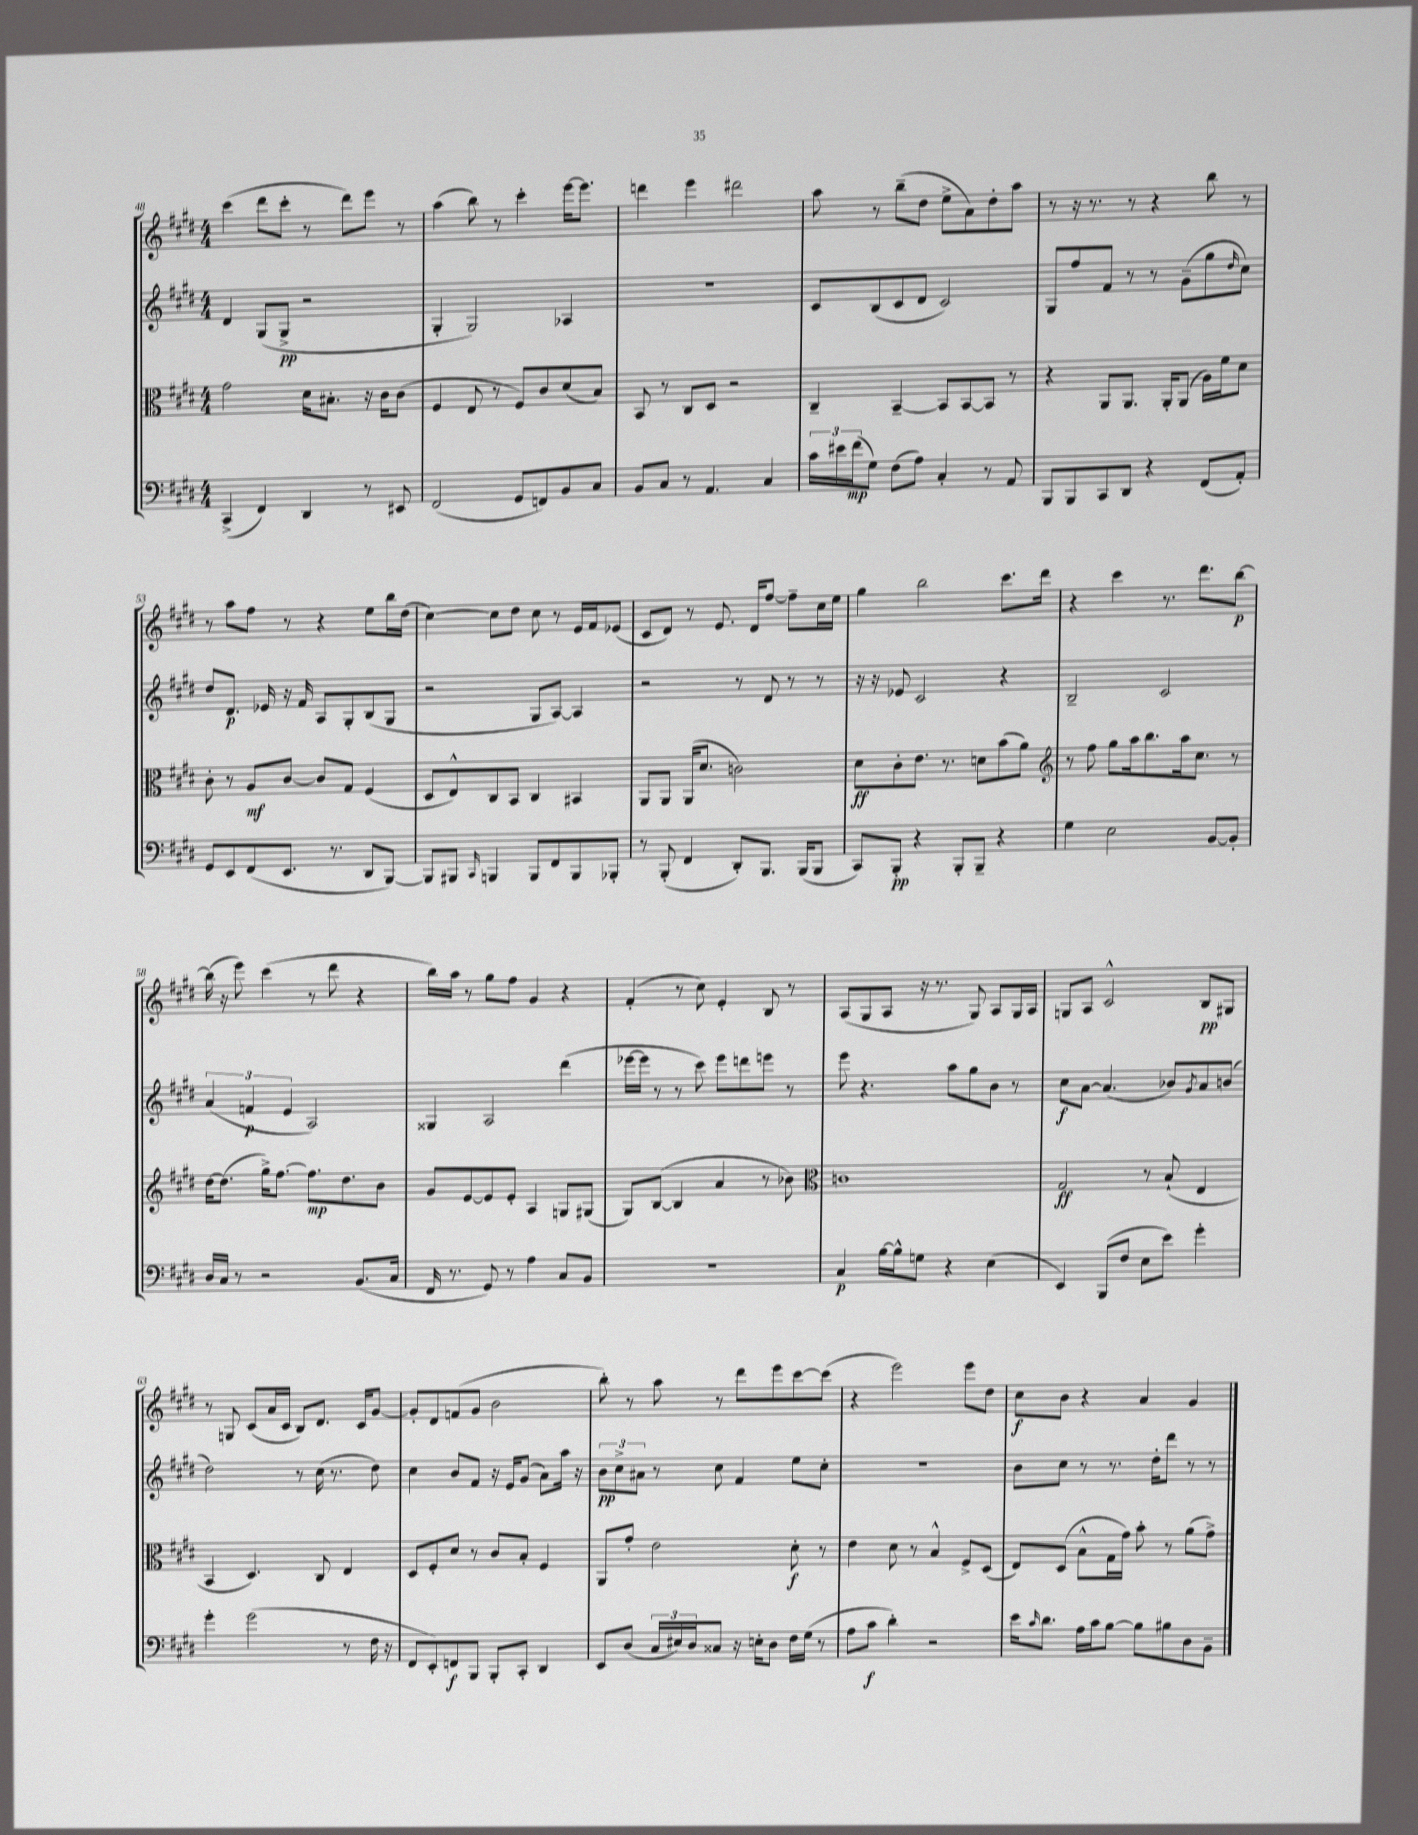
<<
\new StaffGroup <<
\new Staff = "s0" {
    \clef treble \key e \major \numericTimeSignature \time 4/4
    cis'''4( dis'''8 cis'''8-. r8 dis'''8) e'''8 r8 |
    a''4( b''8) r8 cis'''4-. e'''16~ e'''8. |
    d'''4 e'''4 dis'''2 |
    a''8 r8 b''8--( dis''8 e''8-> a'8) dis''8-. a''8 |
    r8 r16 r8. r8 r4 b''8 r8 |
    r8 a''8 fis''8 r8 r4 e''8 b''16 dis''16( |
    cis''4~) cis''8 dis''8 cis''8 r8 e'16 fis'16 ees'8( |
    cis'8 dis'8) r8 e'8. dis'16 fis''8~ fis''8-- cis''16 e''16 |
    gis''4 b''2 cis'''8. dis'''16 |
    r4 cis'''4 r8. dis'''8. b''8~\p |
    b''16( r16 e'''8) cis'''4( r8 dis'''8 r4 |
    b''16) a''16 r8 gis''8 fis''8 gis'4 r4 |
    fis'4-.( r8 cis''8) e'4-. b8 r8 |
    a8( gis8 a8 r16 r8. gis8) a8 gis16 a16 |
    g8 a8 cis'2-^ b8\pp gis8 |
    r8 g8 cis'8( a'16 cis'16 b8) dis'8. cis'16 gis'8~ |
    gis'8-. dis'8 f'8( gis'8 b'2 |
    b''8-.) r8 a''8 r8 dis'''8 e'''8 cis'''8~ cis'''8( |
    r4 e'''2) e'''8 dis''8 |
    cis''8\f b'8 r4 a'4 gis'4 \bar "|." |
}
\new Staff = "s1" {
    \clef treble \key e \major \numericTimeSignature \time 4/4
    dis'4 gis8( gis8->\pp r2 |
    gis4-. gis2) aes4 |
    R1 |
    cis'8 b8( cis'8 dis'8 cis'2) |
    gis8 fis''8 fis'8 r8 r8 gis'8--( gis''8 \grace { dis''16 } cis''8) |
    dis''8 dis'8.\p ees'16 r16 fis'16 a8 gis8-. b8( gis8 |
    r2 gis8 a8~) a4 |
    r2 r8 dis'8 r8 r8 |
    r16 r16 ees'8 cis'2 r4 |
    b2-- cis'2 |
    \tuplet 3/2 { a'4( f'4\p e'4 } a2) |
    gisis4 a2 dis'''4( |
    ees'''16~ ees'''16 r8 r8 cis'''8) ees'''8 d'''8 e'''8 r8 |
    e'''8 r4. a''8 gis''8 b'8 r8 |
    cis''8\f a'8~ a'4.( bes'8) \acciaccatura { gis'8 } a'8 b'8( |
    dis''2) r8 cis''16( r8. dis''8) |
    cis''4 b'8 fis'8 r16 e'16 gis'8( a'8) a''16 r16 |
    \tuplet 3/2 { b'8\pp cis''8-> ais'8 } r8 cis''8 fis'4 e''8 cis''8-. |
    R1 |
    b'8 cis''8 r8 r8. dis''16-. dis'''8 r8 r8 \bar "|." |
}
\new Staff = "s2" {
    \clef alto \key e \major \numericTimeSignature \time 4/4
    gis'2 dis'16 bis8.-. r16 cis'16 cis'8( |
    fis4 e8 r8 fis8) cis'8 dis'8( b8) |
    b,8 r8 cis8 dis8 r2 |
    cis4-- b,4~-- b,8 b,8~ b,8 r8 |
    r4 a,8 a,8. a,16-. a,8( a16) fis'16 dis'8 |
    cis'8-. r8 a8\mf cis'8~ cis'8 gis8 fis4( |
    dis8 e8-^) cis8 b,8 cis4 bis,4 |
    a,8 a,8 a,16( dis'8. c'2) |
    dis'8\ff cis'8-. e'8. r8. d'8 b'8( a'8) |
    \clef treble r8 fis''8 gis''8 a''16 b''8. a''16 cis''8. r8 |
    dis''16~ dis''8.( gis''16->) fis''8.~ fis''8.\mp dis''8. b'8 |
    gis'8 e'8~ e'8 e'8-. a4 g8 gis8( |
    gis8) b8~( b4 a'4 r8 bes'8) |
    \clef alto c'1 |
    gis2\ff r8 b8-!( e4 |
    b,4 dis4.) cis8 e4 |
    dis8 fis8-. dis'8 r8 cis'8 b8-. fis4 |
    a,8 gis'8-. e'2 dis'8-.\f r8 |
    e'4 dis'8 r8 b4-^ fis8-> dis8( |
    e8) dis8( b8-^ gis16 gis'16) b'8-. r8 a'8( gis'8->) \bar "|." |
}
\new Staff = "s3" {
    \clef bass \key e \major \numericTimeSignature \time 4/4
    cis,4->( fis,4) dis,4 r8 eis,8 |
    fis,2( gis,8 f,8) b,8 cis8 |
    b,8 cis8 r8 a,4. cis4 |
    \tuplet 3/2 { cis'16 eis'16 fis'16\mp( } gis8) fis8( a8) cis4-. r8 a,8 |
    b,,8 b,,8 cis,8 dis,8 r4 fis,8( a,8-.) |
    gis,8 e,8 fis,8( e,8. r8. dis,8 b,,8~) |
    b,,8 bis,,8 \grace { cis,16 } b,,4 b,,8 fis,8 b,,8 bes,,8-. |
    r8 b,,8-.( fis,4 dis,8-.) b,,8. b,,16( b,,8 |
    cis,8) b,,8-.\pp r4 b,,8-. b,,8-- r4 |
    gis4 e2 b,8~ b,8-. |
    dis16 cis16 r8 r2 b,8.( cis16 |
    fis,16 r8. gis,8) r8 a4 cis8 b,8 |
    R1 |
    cis4\p b16~ b16-^ g8 r4 e4( |
    e,4) b,,8( fis8 e8 e'8) gis'4-. |
    gis'4-. gis'2( r8 fis16 r16 |
    fis,8 e,8-.) f,8\f b,,8 b,,8-. cis,8-. dis,4 |
    e,8 dis8( \tuplet 3/2 { cis16 eis16) dis16 } cisis8 r16 e16-. dis8 fis16 gis16( r8 |
    a8 cis'8\f dis'4-.) r2 |
    e'16 \grace { cis'16 } dis'8. a16 cis'16 b8~ b8 bis8 dis8 b,8-- \bar "|." |
}
>>
>>
\layout { \context { \Score currentBarNumber = #48 } }
